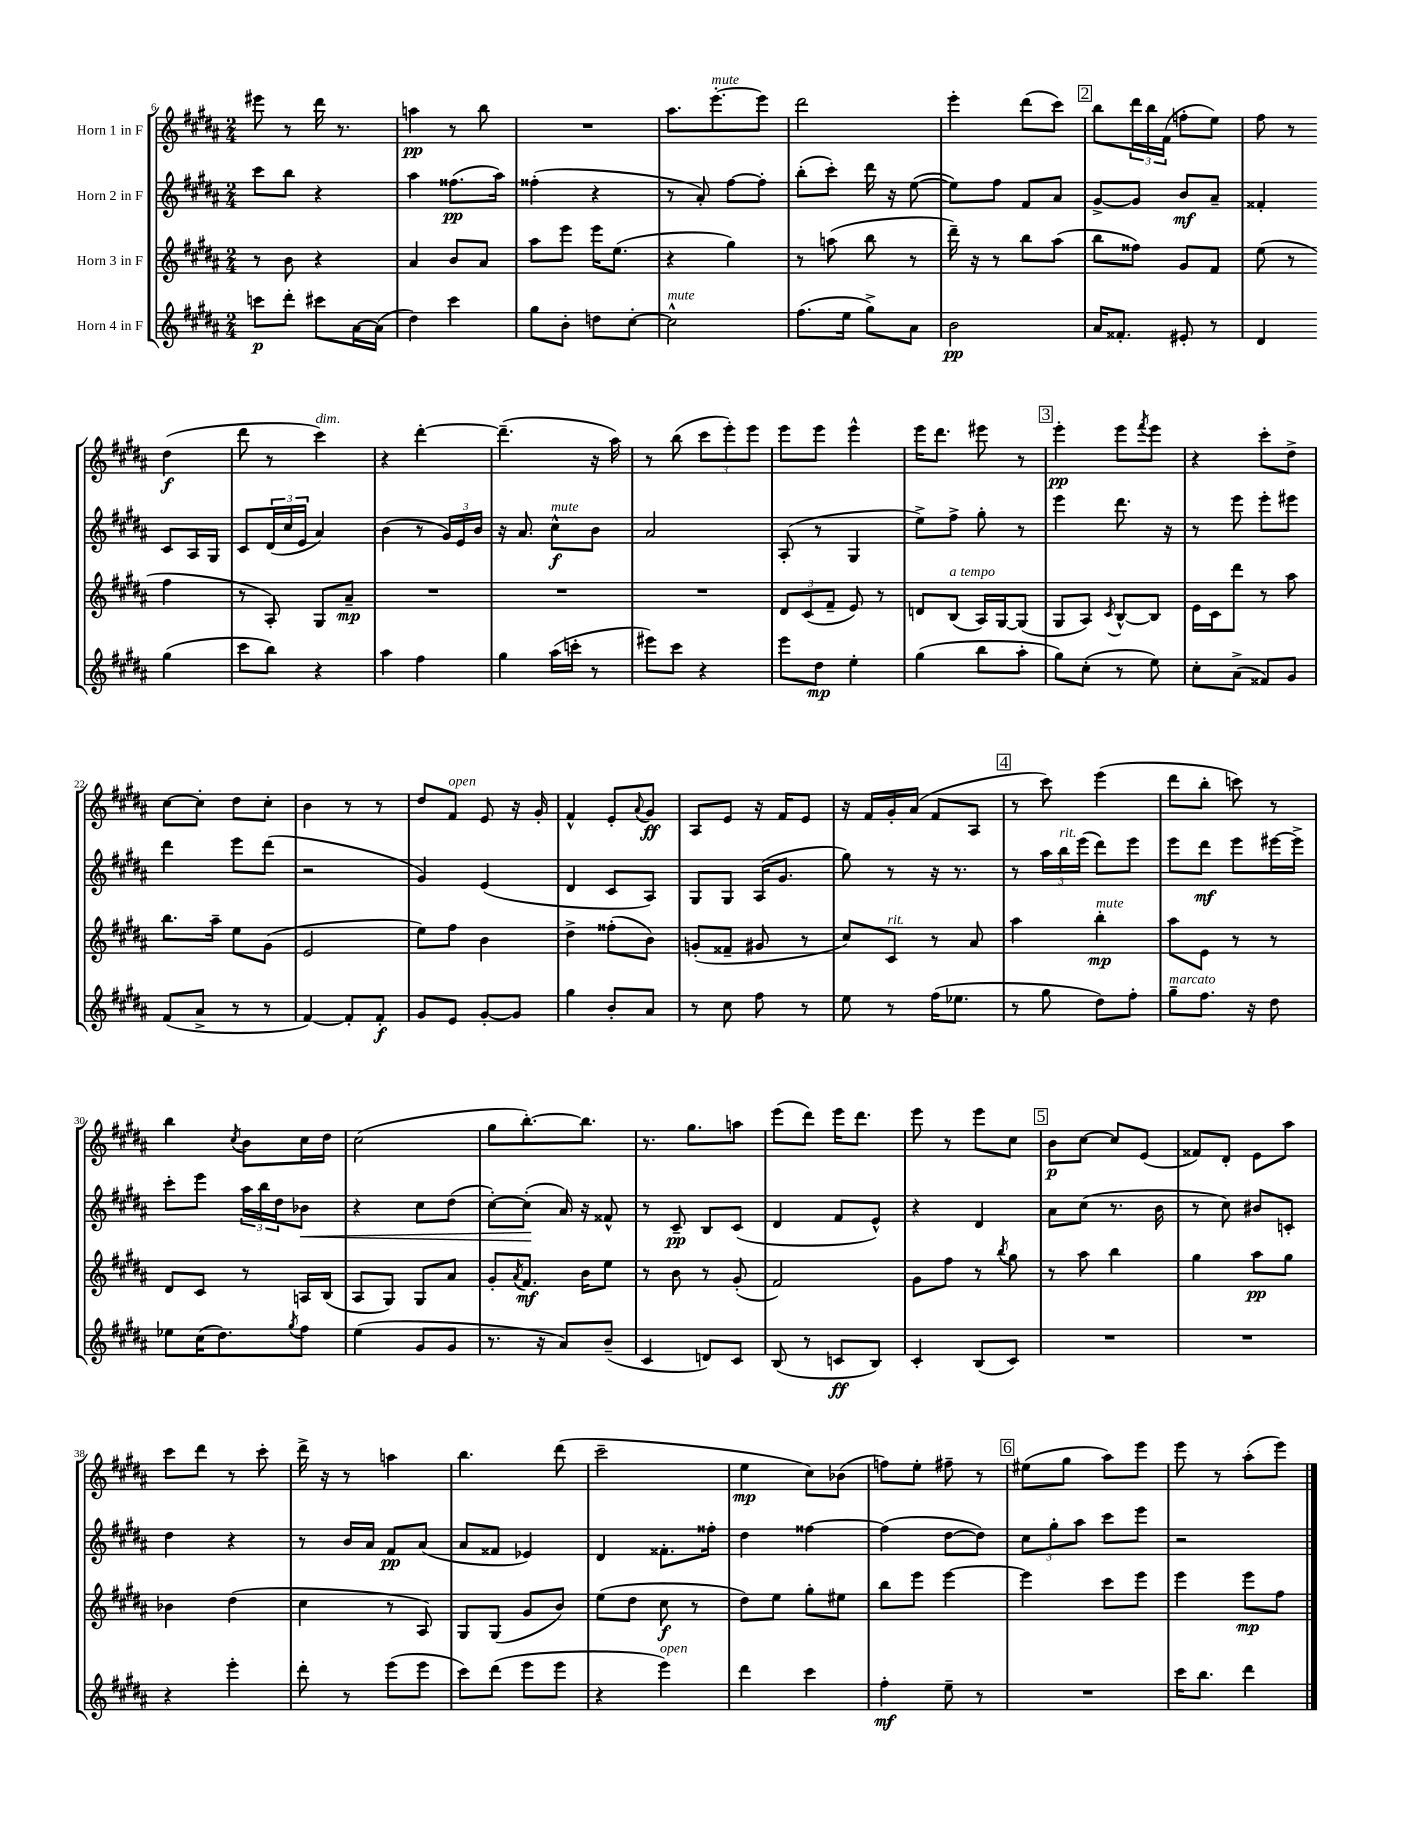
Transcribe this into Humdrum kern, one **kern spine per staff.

**kern	**dynam	**kern	**dynam	**kern	**dynam	**kern	**dynam
*part4	*part4	*part3	*part3	*part2	*part2	*part1	*part1
*staff4	*staff4	*staff3	*staff3	*staff2	*staff2	*staff1	*staff1
*I"Horn 4 in F	*	*I"Horn 3 in F	*	*I"Horn 2 in F	*	*I"Horn 1 in F	*
*clefG2	*	*clefG2	*	*clefG2	*	*clefG2	*
*k[f#c#g#d#a#]	*	*k[f#c#g#d#a#]	*	*k[f#c#g#d#a#]	*	*k[f#c#g#d#a#]	*
*M2/4	*	*M2/4	*	*M2/4	*	*M2/4	*
=6	=6	=6	=6	=6	=6	=6	=6
8cccn\L	p	8r	.	8ccc#\L	.	8eee#X\	.
8ddd#'\J	.	8b\	.	8bb\J	.	8r	.
8ccc#X\L	.	4r	.	4r	.	16ddd#\	.
.	.	.	.	.	.	8.r	.
[16a#\L	.	.	.	.	.	.	.
(16a#\JJ]	.	.	.	.	.	.	.
=7	=7	=7	=7	=7	=7	=7	=7
4dd#\)	.	4a#/	.	4aa#\	.	4aan\	pp
4ccc#\	.	8b/L	.	(8.ff##X\L	pp	8r	.
.	.	8a#/J	.	.	.	8bb\	.
.	.	.	.	16aa#\Jk)	.	.	.
=8	=8	=8	=8	=8	=8	=8	=8
8gg#\L	.	8aa#\L	.	(4ff##X'\	.	2r	.
8b'\J	.	8eee\J	.	.	.	.	.
8ddn\L	.	16eee\KL	.	4r	.	.	.
.	.	(8.ee\J	.	.	.	.	.
[8cc#'\J	.	.	.	.	.	.	.
=9	=9	=9	=9	=9	=9	=9	=9
!LO:TX:a:i:t=mute	!	!	!	!	!	!	!
2cc#^^\]	.	4r	.	8r	.	8.aa#\L	.
.	.	.	.	8a#'/)	.	.	.
!	!	!	!	!	!	!LO:TX:a:i:t=mute	!
.	.	.	.	.	.	[8.eee'\	.
.	.	4gg#\)	.	[8ff#\L	.	.	.
.	.	.	.	8ff#'\J]	.	8eee\J]	.
=10	=10	=10	=10	=10	=10	=10	=10
(8.ff#\L	.	8r	.	(8bb'\L	.	2ddd#\	.
.	.	(8aan\	.	8ccc#'\J)	.	.	.
16ee\Jk	.	.	.	.	.	.	.
8gg#^\L)	.	8bb\	.	16ddd#\	.	.	.
.	.	.	.	16r	.	.	.
8a#\J	.	8r	.	([8ee\	.	.	.
=11	=11	=11	=11	=11	=11	=11	=11
2b\	pp	16ddd#~\)	.	8ee\L])	.	4eee'\	.
.	.	16r	.	.	.	.	.
.	.	8r	.	8ff#\J	.	.	.
.	.	8bb\L	.	8f#/L	.	(8ddd#\L	.
.	.	(8aa#\J	.	8a#/J	.	8ccc#\J)	.
!!LO:REH:place=s1:t=2
=12	=12	=12	=12	=12	=12	=12	=12
16a#/KL	.	8bb\L	.	[8g#^/L	.	8bb\L	.
8.f##X'/J	.	.	.	.	.	.	.
.	.	8ff##X\J)	.	8g#/J]	.	24ddd#\L	.
.	.	.	.	.	.	24bb\	.
.	.	.	.	.	.	(24f#\JJ	.
8e#X'/	.	8g#/L	.	8b/L	mf	8ffn'\L	.
8r	.	8f#/J	.	8a#~/J	.	8ee\J)	.
=13	=13	=13	=13	=13	=13	=13	=13
4d#/	.	(8ee\	.	4f##X'/	.	8ff#\	.
.	.	8r	.	.	.	8r	.
(4gg#\	.	4ff#\	.	8c#/L	.	(4dd#\	f
.	.	.	.	16A#/L	.	.	.
.	.	.	.	16G#/JJ	.	.	.
!!LO:LB:g=z
=14	=14	=14	=14	=14	=14	=14	=14
8ccc#\L	.	8r	.	8c#/L	.	8ddd#\	.
8bb\J)	.	8A#'/)	.	(24d#/L	.	8r	.
.	.	.	.	24cc#/	.	.	.
.	.	.	.	24e/JJ	.	.	.
!	!	!	!	!	!	!LO:TX:a:i:t=dim.	!
4r	.	8G#/L	.	4a#/)	.	4ccc#\)	.
.	.	8a#~/J	mp	.	.	.	.
=15	=15	=15	=15	=15	=15	=15	=15
4aa#\	.	2r	.	(4b\	.	4r	.
4ff#\	.	.	.	8r	.	[4ddd#'\	.
.	.	.	.	24g#/LL)	.	.	.
.	.	.	.	24e/	.	.	.
.	.	.	.	24b/JJ	.	.	.
=16	=16	=16	=16	=16	=16	=16	=16
4gg#\	.	2r	.	16r	.	(4.ddd#~\]	.
.	.	.	.	8.a#/	.	.	.
!	!	!	!	!LO:TX:a:i:t=mute	!	!	!
(16aa#\LL	.	.	.	8cc#^^\L	f	.	.
16cccn'\JJ	.	.	.	.	.	.	.
8r	.	.	.	8b\J	.	16r	.
.	.	.	.	.	.	16aa#\)	.
=17	=17	=17	=17	=17	=17	=17	=17
8eee#X\L)	.	2r	.	2a#/	.	8r	.
8ccc#\J	.	.	.	.	.	(8bb\	.
4r	.	.	.	.	.	12ccc#\L	.
.	.	.	.	.	.	12eee'\)	.
.	.	.	.	.	.	12eee\J	.
=18	=18	=18	=18	=18	=18	=18	=18
8eee\L	.	12d#/L	.	(8A#'/	.	8eee\L	.
.	.	(12c#/	.	.	.	.	.
8dd#\J	mp	.	.	8r	.	8eee\J	.
.	.	12f#~/J	.	.	.	.	.
4ee'\	.	8e/)	.	4G#/	.	4eee^^\	.
.	.	8r	.	.	.	.	.
=19	=19	=19	=19	=19	=19	=19	=19
(4gg#\	.	8dn/L	.	8ee^\L)	.	16eee\KL	.
.	.	.	.	.	.	8.ddd#\J	.
!	!	!LO:TX:a:i:t=a tempo	!	!	!	!	!
.	.	(8B/J	.	8ff#^\J	.	.	.
8bb\L	.	16A#/LL)	.	8gg#'\	.	8eee#X\	.
.	.	[16G#/J	.	.	.	.	.
8aa#'\J	.	(8G#/J]	.	8r	.	8r	.
!!LO:REH:place=s1:t=3
=20	=20	=20	=20	=20	=20	=20	=20
8gg#\L)	.	8G#/L	.	4eee\	.	4eee'\	pp
(8cc#'\J	.	8A#/J)	.	.	.	.	.
.	.	8qc#/	.	.	.	.	.
8r	.	[8B^^/L	.	8.ddd#\	.	8eee\L	.
.	.	.	.	.	.	8qfff#/	.
8ee\)	.	8B/J]	.	.	.	8eee\J	.
.	.	.	.	16r	.	.	.
=21	=21	=21	=21	=21	=21	=21	=21
8cc#'\L	.	16e\LL	.	8r	.	4r	.
.	.	16c#\J	.	.	.	.	.
(8a#^\J	.	8ddd#\J	.	8eee\	.	.	.
8f##X/L)	.	8r	.	8eee'\L	.	8ccc#'\L	.
8g#/J	.	8aa#\	.	8eee#X\J	.	8dd#^\J	.
!!LO:LB:g=z
=22	=22	=22	=22	=22	=22	=22	=22
(8f#/L	.	8.bb\L	.	4ddd#\	.	[8cc#\L	.
8a#^/J	.	.	.	.	.	8cc#'\J]	.
.	.	16aa#~\Jk	.	.	.	.	.
8r	.	8ee\L	.	8eee\L	.	8dd#\L	.
8r	.	(8g#\J	.	(8ddd#\J	.	8cc#'\J	.
=23	=23	=23	=23	=23	=23	=23	=23
[4f#/)	.	2e/	.	2r	.	4b\	.
8f#'/L]	.	.	.	.	.	8r	.
8f#'/J	f	.	.	.	.	8r	.
=24	=24	=24	=24	=24	=24	=24	=24
8g#/L	.	8ee\L)	.	4g#/)	.	8dd#/L	.
!	!	!	!	!	!	!LO:TX:a:i:t=open	!
8e/J	.	8ff#\J	.	.	.	8f#/J	.
[8g#'/L	.	4b\	.	(4e/	.	8e/	.
8g#/J]	.	.	.	.	.	16r	.
.	.	.	.	.	.	16g#'/	.
=25	=25	=25	=25	=25	=25	=25	=25
4gg#\	.	4dd#^\	.	4d#/	.	4f#^^/	.
8b'/L	.	(8ff##X'\L	.	8c#/L	.	8e'/L	.
.	.	.	.	.	.	8qqa#/	.
8a#/J	.	8b\J)	.	8A#/J)	.	8g#/J	ff
=26	=26	=26	=26	=26	=26	=26	=26
8r	.	(8gn'/L	.	8G#/L	.	8A#/L	.
8cc#\	.	8f##X~/J	.	8G#/J	.	8e/J	.
8ff#\	.	8g#X/	.	(16A#/KL	.	16r	.
.	.	.	.	8.g#/J	.	16f#/KL	.
8r	.	8r	.	.	.	8e/J	.
=27	=27	=27	=27	=27	=27	=27	=27
8ee\	.	8cc#/L)	.	8gg#\)	.	16r	.
.	.	.	.	.	.	16f#/LL	.
!	!	!LO:TX:a:i:t=rit.	!	!	!	!	!
8r	.	8c#/J	.	8r	.	16g#'/	.
.	.	.	.	.	.	(16a#/JJ	.
(16ff#\KL	.	8r	.	16r	.	8f#/L	.
8.ee-X\J	.	.	.	8.r	.	.	.
.	.	8a#/	.	.	.	8A#/J	.
!!LO:REH:place=s1:t=4
=28	=28	=28	=28	=28	=28	=28	=28
8r	.	4aa#\	.	8r	.	8r	.
8gg#\	.	.	.	24aa#\LL	.	8ccc#\)	.
!	!	!	!	!LO:TX:a:i:t=rit.	!	!	!
.	.	.	.	24bb\	.	.	.
.	.	.	.	(24eee\JJ	.	.	.
!	!	!LO:TX:a:i:t=mute	!	!	!	!	!
8dd#\L)	.	4bb'\	mp	8ddd#\L)	.	(4eee\	.
8ff#'\J	.	.	.	8eee\J	.	.	.
=29	=29	=29	=29	=29	=29	=29	=29
!LO:TX:a:i:t=marcato	!	!	!	!	!	!	!
8gg#~\L	.	8aa#\L	.	8eee\L	.	8ddd#\L	.
8.ff#\J	.	8e\J	.	8ddd#\J	mf	8bb'\J	.
.	.	8r	.	8eee\L	.	8cccn\)	.
16r	.	.	.	.	.	.	.
8dd#\	.	8r	.	[16eee#X\L	.	8r	.
.	.	.	.	16eee#^\JJ]	.	.	.
!!LO:LB:g=z
=30	=30	=30	=30	=30	=30	=30	=30
8ee-X\L	.	8d#/L	.	8ccc#'\L	.	4bb\	.
(16cc#\K	.	8c#/J	.	8eee\J	.	.	.
8.dd#\)	.	.	.	.	.	.	.
.	.	.	.	.	.	8qcc#/	.
.	.	8r	.	24aa#\LL	.	8b\L	.
.	.	.	.	24bb\	.	.	.
.	.	.	.	24dd#\J	.	.	.
8qgg#/	.	.	.	.	.	.	.
!	!	!	!	!	!LO:HP:b	!	!
8ff#\J	.	16An/LL	.	8b-X\J	<	16cc#\L	.
.	.	(16B/JJ	.	.	.	16dd#\JJ	.
=31	=31	=31	=31	=31	=31	=31	=31
(4ee\	.	8A#/L	.	4r	.	(2cc#\	.
.	.	8G#/J)	.	.	.	.	.
8g#/L	.	8G#/L	.	8cc#\L	.	.	.
8g#/J	.	8a#/J	.	(8dd#\J	.	.	.
=32	=32	=32	=32	=32	=32	=32	=32
8.r	.	8g#'/L	.	[8cc#'\L)	.	8gg#\L	.
.	.	8qa#/	.	.	.	.	.
.	.	8.f#/J	mf	(8cc#'\J]	.	[8.bb'\)	.
16r	.	.	.	.	.	.	.
8a#/L)	.	.	.	16a#/)	[	.	.
.	.	16b\KL	.	16r	.	8.bb\J]	.
(8b~/J	.	8ee\J	.	8f##X^^/	.	.	.
=33	=33	=33	=33	=33	=33	=33	=33
4c#/	.	8r	.	8r	.	8.r	.
.	.	8b\	.	8c#~/	pp	.	.
.	.	.	.	.	.	8.gg#\L	.
8dn/L)	.	8r	.	8B/L	.	.	.
8c#/J	.	(8g#'/	.	(8c#/J	.	8aan\J	.
=34	=34	=34	=34	=34	=34	=34	=34
(8B/	.	2f#/)	.	4d#/	.	(8eee\L	.
8r	.	.	.	.	.	8ddd#\J)	.
8cn/L	ff	.	.	8f#/L	.	16eee\KL	.
.	.	.	.	.	.	8.ddd#\J	.
8B/J)	.	.	.	8e^^/J)	.	.	.
=35	=35	=35	=35	=35	=35	=35	=35
4c#'/	.	8g#\L	.	4r	.	8eee\	.
.	.	8ff#\J	.	.	.	8r	.
(8B/L	.	8r	.	4d#/	.	8eee\L	.
.	.	8qbb/	.	.	.	.	.
8c#/J)	.	8gg#\	.	.	.	8cc#\J	.
!!LO:REH:place=s1:t=5
=36	=36	=36	=36	=36	=36	=36	=36
2r	.	8r	.	8a#\L	.	8b\L	p
.	.	8aa#\	.	(8cc#\J	.	[8cc#\J	.
.	.	4bb\	.	8.r	.	8cc#/L]	.
.	.	.	.	.	.	(8e/J	.
.	.	.	.	16b\	.	.	.
=37	=37	=37	=37	=37	=37	=37	=37
2r	.	4gg#\	.	8r	.	8f##X/L)	.
.	.	.	.	8cc#\)	.	8d#'/J	.
.	.	8aa#\L	pp	8b#X/L	.	8e\L	.
.	.	8gg#\J	.	8cn'/J	.	8aa#\J	.
!!LO:LB:g=z
=38	=38	=38	=38	=38	=38	=38	=38
4r	.	4b-X\	.	4dd#\	.	8ccc#\L	.
.	.	.	.	.	.	8ddd#\J	.
4eee'\	.	(4dd#\	.	4r	.	8r	.
.	.	.	.	.	.	8ccc#'\	.
=39	=39	=39	=39	=39	=39	=39	=39
8ddd#'\	.	4cc#\	.	8r	.	16ddd#^\	.
.	.	.	.	.	.	16r	.
8r	.	.	.	16b/LL	.	8r	.
.	.	.	.	16a#/JJ	.	.	.
(8eee\L	.	8r	.	8f#/L	pp	4aan\	.
8eee\J	.	8A#/)	.	(8a#/J	.	.	.
=40	=40	=40	=40	=40	=40	=40	=40
8ccc#\L)	.	8G#/L	.	8a#/L	.	4.bb\	.
(8ddd#\J	.	(8G#/J	.	8f##X/J	.	.	.
8eee\L	.	8g#/L	.	4e-X/)	.	.	.
8eee\J	.	8b/J)	.	.	.	(8ddd#\	.
=41	=41	=41	=41	=41	=41	=41	=41
4r	.	(8ee\L	.	4d#/	.	2ccc#~\	.
.	.	8dd#\J	.	.	.	.	.
!LO:TX:a:i:t=open	!	!	!	!	!	!	!
4eee\)	.	8cc#\	f	8.f##X'\L	.	.	.
.	.	8r	.	.	.	.	.
.	.	.	.	16ff##X'\Jk	.	.	.
=42	=42	=42	=42	=42	=42	=42	=42
4ddd#\	.	8dd#\L)	.	4dd#\	.	4ee\	mp
.	.	8ee\J	.	.	.	.	.
4ccc#\	.	8gg#'\L	.	[4ff##X\	.	8cc#\L)	.
.	.	8ee#X\J	.	.	.	(8b-X\J	.
=43	=43	=43	=43	=43	=43	=43	=43
4ff#'\	mf	8bb\L	.	(4ff##\]	.	8ffn\L)	.
.	.	8eee\J	.	.	.	8ee'\J	.
8ee~\	.	[4eee\	.	[8dd#\L	.	8ff#X~\	.
8r	.	.	.	8dd#\J])	.	8r	.
!!LO:REH:place=s1:t=6
=44	=44	=44	=44	=44	=44	=44	=44
2r	.	4eee\]	.	12cc#\L	.	(8ee#X\L	.
.	.	.	.	12gg#'\	.	.	.
.	.	.	.	.	.	8gg#\J	.
.	.	.	.	12aa#\J	.	.	.
.	.	8ccc#\L	.	8ccc#\L	.	8aa#\L)	.
.	.	8eee\J	.	8eee\J	.	8eee\J	.
=45	=45	=45	=45	=45	=45	=45	=45
16ccc#\KL	.	4eee\	.	2r	.	8eee\	.
8.bb\J	.	.	.	.	.	.	.
.	.	.	.	.	.	8r	.
4ddd#\	.	8eee\L	mp	.	.	(8aa#'\L	.
.	.	8ff#\J	.	.	.	8eee\J)	.
==	==	==	==	==	==	==	==
*-	*-	*-	*-	*-	*-	*-	*-
